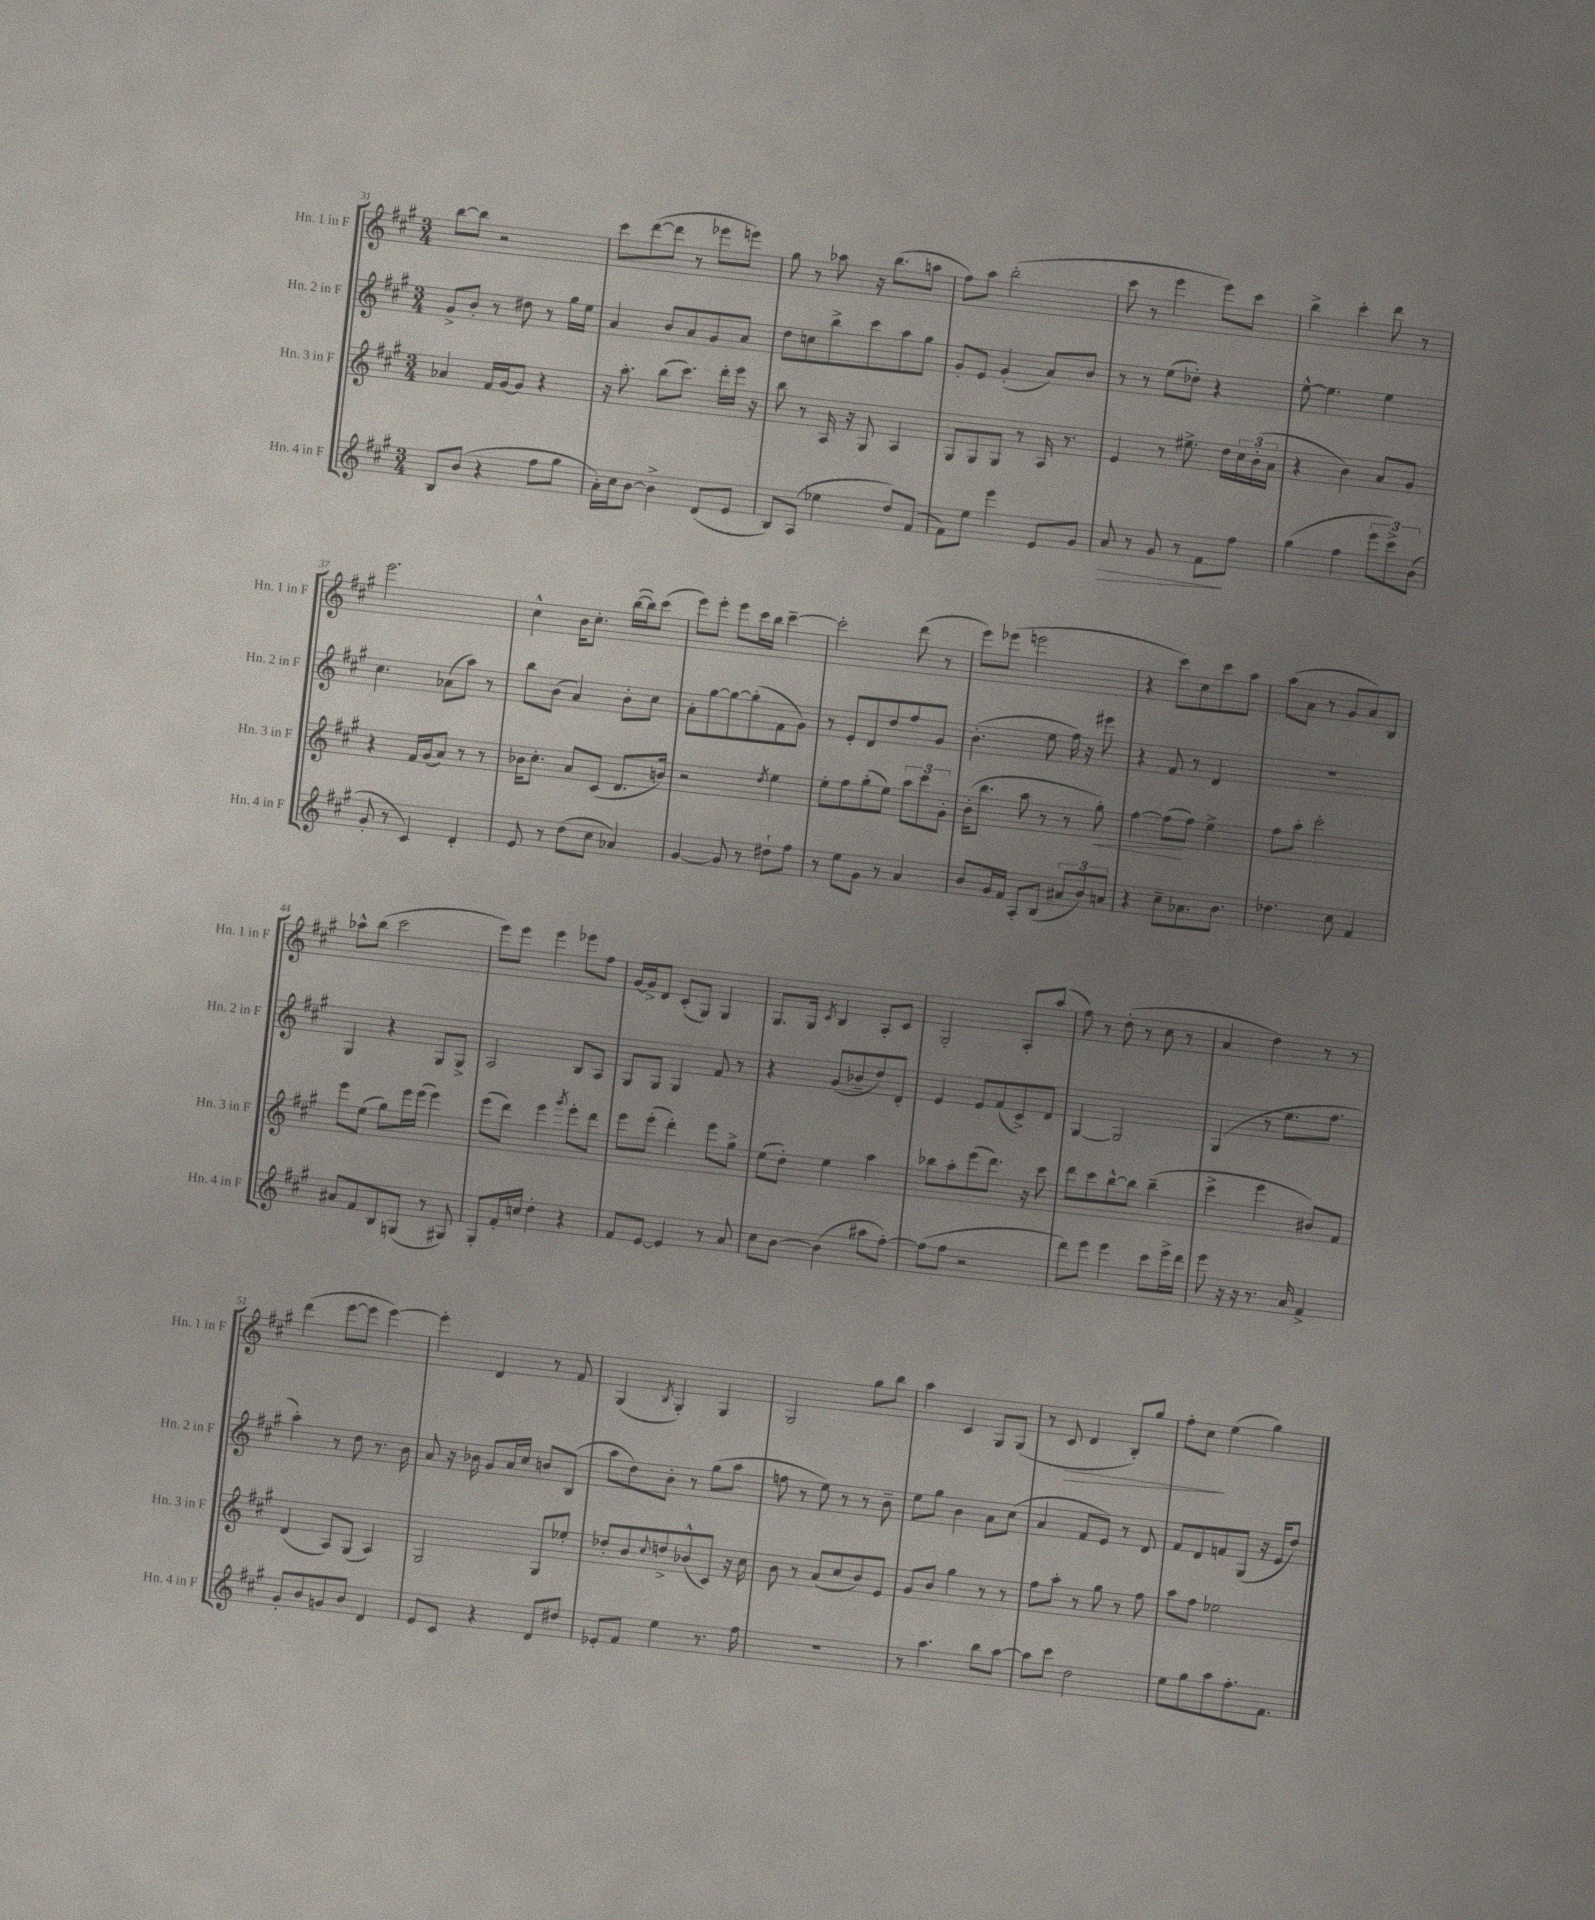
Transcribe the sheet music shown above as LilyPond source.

<<
\new StaffGroup <<
\new Staff = "s0" \with { instrumentName = "Hn. 1 in F" shortInstrumentName = "Hn. 1 in F" } {
    \clef treble \key a \major \numericTimeSignature \time 3/4
    b''8~ b''8 r2 |
    cis'''8 d'''8~( d'''8 r8 ees'''8 e'''8) |
    gis''8 r8 aes''8 r16 b''8.( a''8 |
    fis''8) a''8 b''2-.( |
    cis'''8 r8 e'''4 e'''8) cis'''8 |
    b''4-> cis'''4-. d'''8 r8 |
    e'''2. |
    cis''4-^ b'16 cis''8.-. b''16~( b''16) cis'''8( |
    e'''8) e'''8-. e'''8 cis'''16 b''16 cis'''4~-- |
    cis'''2-. d'''8( r8 |
    e'''8) ees'''8( e'''2 |
    r4 cis'''8) cis''8 cis'''8 a''8 |
    a''8( a'8 r8 gis'8 a'8) b8 |
    aes''8-^ b''8( cis'''2 |
    e'''8) e'''8 e'''4 ees'''8 fis''8 |
    gis'16~ gis'16-> d'8 cis'8-.( gis8) gis4 |
    gis8. gis16 \acciaccatura { cis'8 } b4 a8-. cis'8 |
    gis2-. a8-. a''8( |
    fis''8) r8 d''8-.( r8 cis''8 r8 |
    a'4 d''4) r8 r8 |
    d'''4( e'''8~ e'''8 e'''4~) |
    e'''4-. d'4 r8 fis'8 |
    gis4( \acciaccatura { b8 } gis4-.) gis4 |
    gis2 gis''8 b''8 |
    a''4 cis'4 gis8 gis8( |
    r8 cis'8\> d'4 b8-.) gis''8 |
    fis''8-. cis''8\! e''4( gis''4) \bar "|." |
}
\new Staff = "s1" \with { instrumentName = "Hn. 2 in F" shortInstrumentName = "Hn. 2 in F" } {
    \clef treble \key a \major \numericTimeSignature \time 3/4
    gis'8-> b'8-. r8 dis''8 r8 gis''16 e''16 |
    a'4 b'8 a'8 gis'8 a'8 |
    d''8 c''8 b''8-> cis'''8 a''8 gis''8 |
    gis'8-. e'8 gis'4-.( a'8) b'8 |
    r8 r8 e''8( des''8-.) r4 |
    e''8~-^ e''4. e''4 |
    cis''4. aes'8( a''8) r8 |
    b''8 b'8( a'4) b'8-. cis''8 |
    a'8-. gis''8~ gis''8~ gis''8-.( fis'8 gis'8) |
    r8 e'8-. d'8 d''8 fis''8 gis'8 |
    b'4.-.( e''8 fis''16) r16 eis'''8 |
    r4 fis'8 r8 d'4 |
    R2. |
    gis4 r4 gis8 gis8-> |
    a2 b8 a8 |
    gis8 gis8 gis4 fis'8 r8 |
    r4 gis'8( bes'8-- d''8) d'8-. |
    e'4 e'8 fis'8( cis'8->) d'8 |
    gis4~ gis2 |
    gis4( r8 e''8. fis''8. |
    a''4-.) r8 d''8 r8. b'16 |
    a'8 r16 bes'16 gis'8 a'16 cis''16 b'8 b8( |
    a''8 d''8) b'8-. r8 gis''8( a''8 |
    f''8 r8 e''8) r8 r8 b'8-- |
    e''8 gis''8 b'4 a'8 cis''8( |
    a'4 fis'8 e'8) r8 d'8 |
    fis'8 d'8 f'8 gis8( r16 e'16 d''8) \bar "|." |
}
\new Staff = "s2" \with { instrumentName = "Hn. 3 in F" shortInstrumentName = "Hn. 3 in F" } {
    \clef treble \key a \major \numericTimeSignature \time 3/4
    aes'4 fis'16 gis'16~ gis'8 r4 |
    r16 a''8.-. b''8( cis'''8.) d'''16-. e'''16 r16 |
    b''8 r8 a16 r16 gis8 a4 |
    gis8 gis8 gis8 r8 a16 r8. |
    e'4 r8 eis''8.-> d''16 \tuplet 3/2 { cis''16 b'16-.( a'16 } |
    r4 b'4) a'8 gis'8 |
    r4 fis'16 gis'16( a'8) r8 r8 |
    bes'16 cis''8.-. a'8 cis'8( d'8. b'16) |
    r2 \acciaccatura { d''8 } e''4 |
    e''8-. fis''8 gis''8-.( e''8) \tuplet 3/2 { a''8 cis'''8 gis'8-. } |
    b'16-.( b''8. a''8 r8 r8 gis''8-.\<) |
    fis''4~ fis''8\!( fis''8) e''4-> |
    fis''8 a''8-. cis'''2-. |
    e'''8 e''8( gis''8) e'''16 e'''16( e'''4) |
    e'''8( d'''8) e'''4 \acciaccatura { gis'''8 } e'''8-. d'''8 |
    e'''8 e'''8-.( d'''4-.) e'''8 gis''8-> |
    e''8( d''8-.) e''4 a''4 |
    bes''8 a''8-. e'''8( d'''8.) r16 cis'''8 |
    d'''8 cis'''8 b''8~-^ b''8 b''4--( |
    cis'''4-> e'''4 bis'8) fis'8 |
    d'4( a8) gis8( a4) |
    gis2 gis8 ees''8-. |
    des''8-. b'8 \appoggiatura { cis''8 } d''8-> bes'8-^( cis'8) r16 cis''16 |
    b'8 r8 a'8( cis''8 b'8) e'8 |
    gis'8 b'8 gis''4 r8 r8 |
    fis''8 a''8-. r8 gis''8 r8 fis''8 |
    a''8 fis''8 ees''2 \bar "|." |
}
\new Staff = "s3" \with { instrumentName = "Hn. 4 in F" shortInstrumentName = "Hn. 4 in F" } {
    \clef treble \key a \major \numericTimeSignature \time 3/4
    b8 b'8( r4 fis''8 gis''8 |
    a'16-.) cis''16 b'8~ b'4-> d'8( e'8 |
    b8) a8( ees''4 d''8) fis'8( |
    fis'8) e''8 e'''4 e'8 gis'8 |
    a'8\> r8 gis'8 r8 fis'8\! fis''8 |
    gis''4( fis''4 \tuplet 3/2 { e'''8 cis'''8->) b'8( } |
    gis'8-. r8 cis'4) d'4-. |
    e'8 r8 d''8( cis''8 aes'4) |
    gis'4~ gis'8 r8 dis''8-! fis''8 |
    r8 e''8 gis'8 r8 a'4 |
    b'8 gis'16 fis'16 a8-. b8( \tuplet 3/2 { ais'8 b'8) a'8 } |
    r4 cis''8-- aes'8. b'8. |
    des''4. cis''8 fis'4 |
    ais'8 fis'8 b8 g8( r8 gis8) |
    gis8-. fis'16-. c''16 d''4-. r4 |
    fis'8 e'8~ e'4 r8 a'8 |
    cis''8 b'8~ b'4( ais''8 fis''8~-.) |
    fis''8( fis''8 r2 |
    d'''8) e'''8 e'''4 cis'''8 e'''16-> d'''16 |
    e'''8 r16 r16 r8. a'16 fis'4-> |
    gis'8-. b'8 g'8 b'8 d'4 |
    e'8 cis'8 r4 d'8 dis''8 |
    ees'8-. fis'8 e''4 r8. fis''16 |
    R2. |
    r8 a''4. b''8 a''8~ |
    a''8 cis'''8 d''2 |
    e''8 gis''8 a''8 fis''8.-. fis'8. \bar "|." |
}
>>
>>
\layout { \context { \Score currentBarNumber = #31 } }
